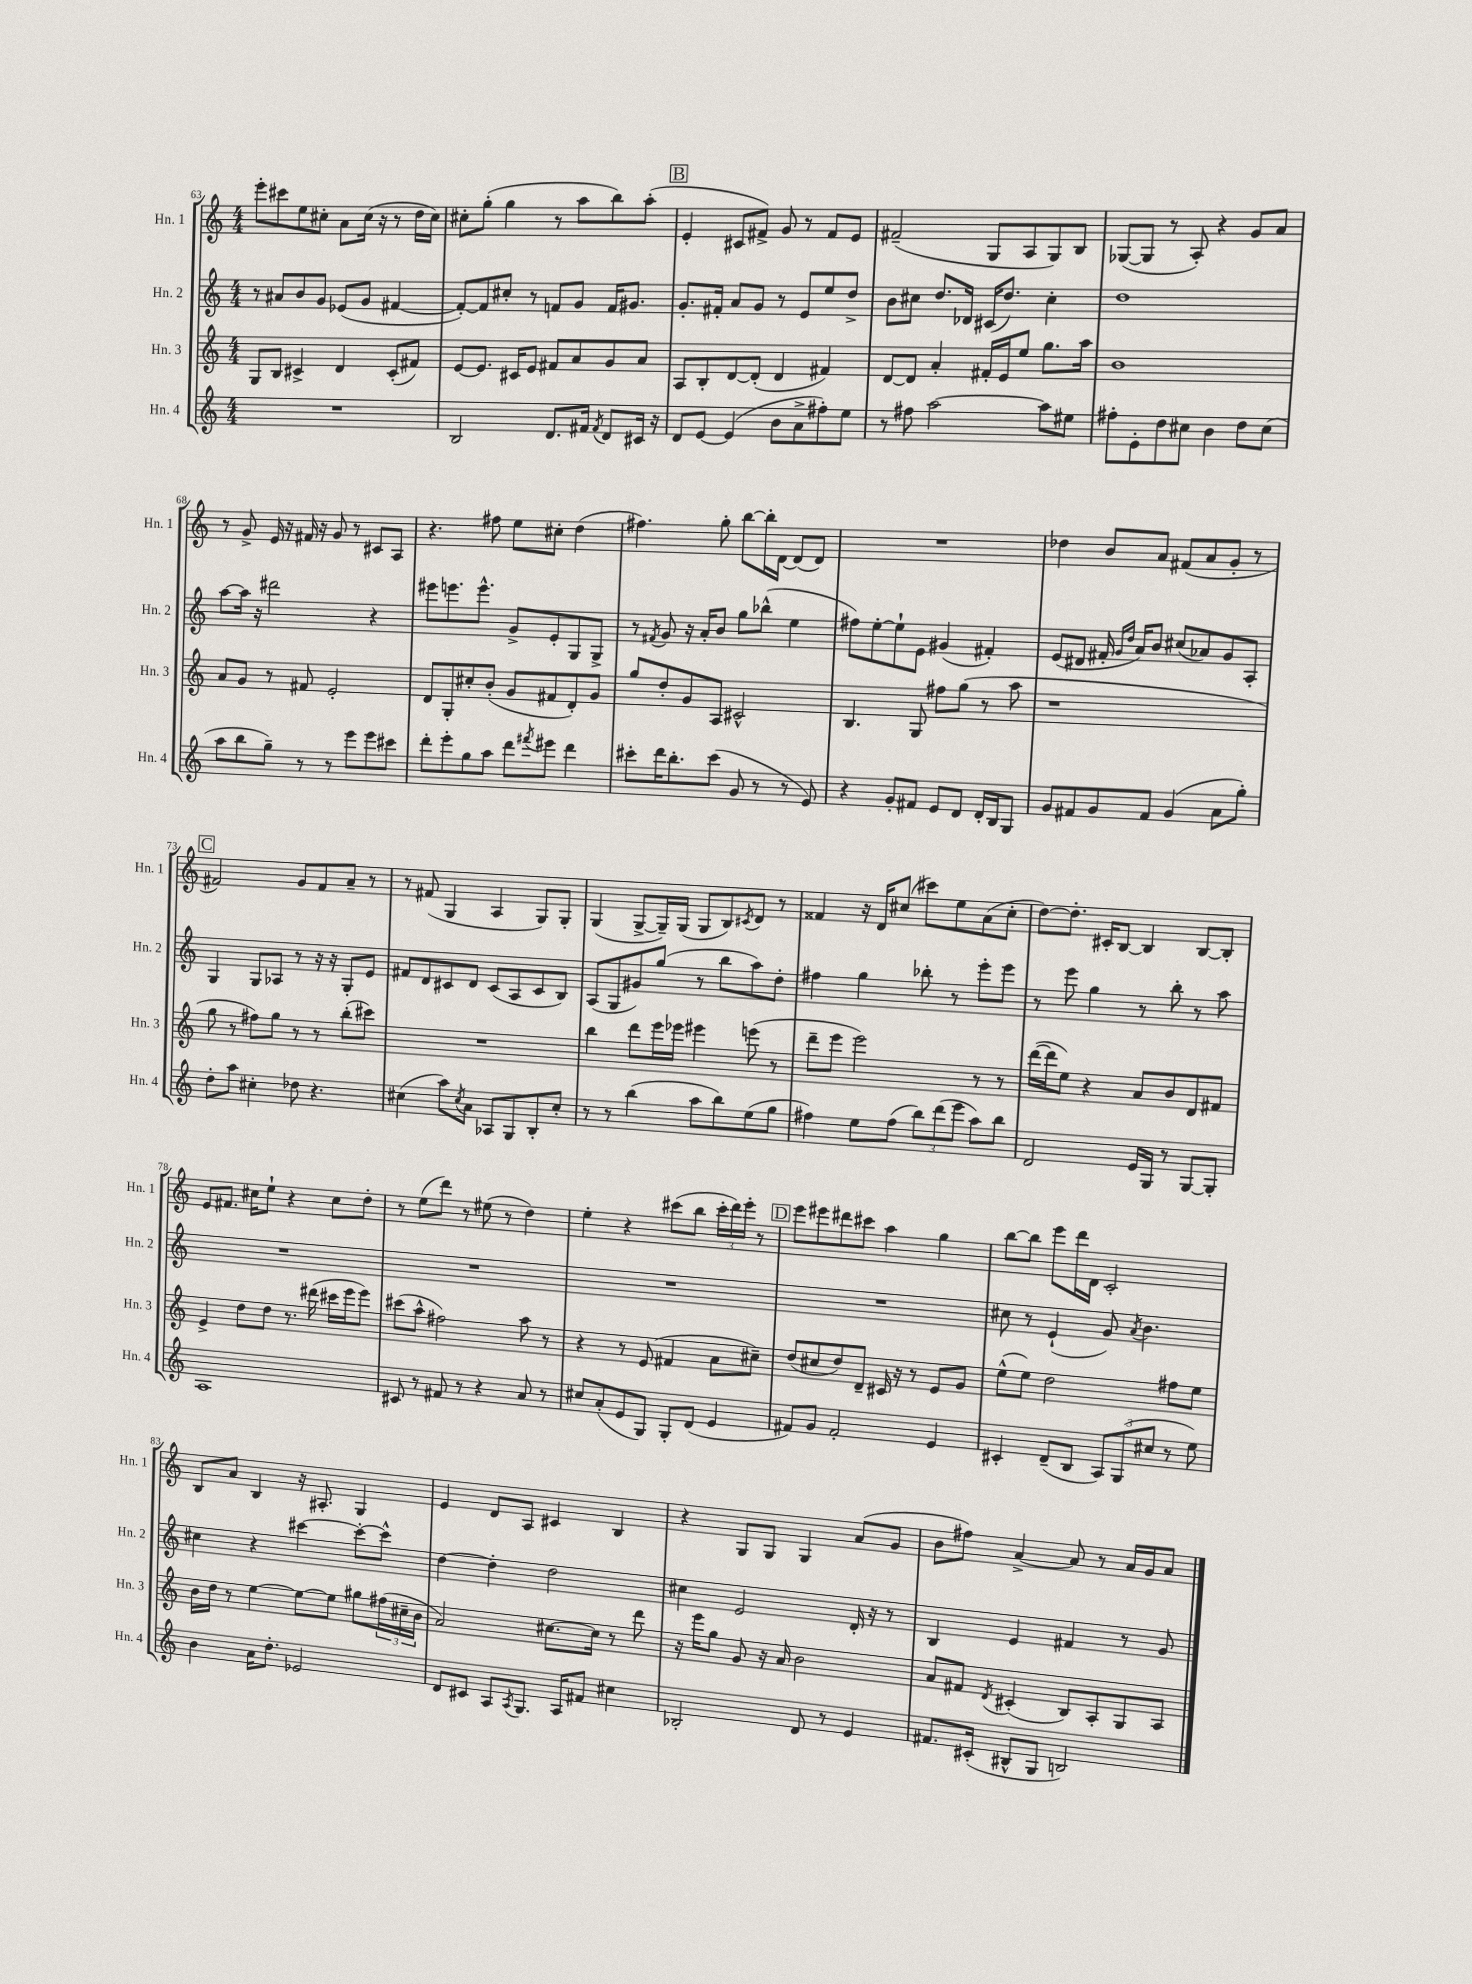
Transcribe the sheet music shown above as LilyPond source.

<<
\new StaffGroup <<
\new Staff = "s0" \with { instrumentName = "Hn. 1" shortInstrumentName = "Hn. 1" } {
    \clef treble \key c \major \numericTimeSignature \time 4/4
    e'''8-. cis'''8 e''8 cis''8-. a'8 cis''16( r16 r8 d''16 cis''16) |
    cis''8-. g''8-.( g''4 r8 a''8 b''8) a''8-.( |
    \mark \markup { \box "B" } e'4-. cis'8 fis'8->) g'8 r8 fis'8 e'8 |
    fis'2--( g8 a8 g8) b8 |
    ges8~( ges8 r8 a8-.) r4 g'8 a'8 |
    r8 g'8-> e'16 r16 fis'16 r16 g'8 r8 cis'8 a8 |
    r4. fis''8 e''8 cis''8-. d''4( |
    fis''4.) g''8-. b''8~ b''16-. d'16~ d'8( d'8) |
    R1 |
    des''4 b'8 a'8 fis'8( a'8 g'8-. r8 |
    \mark \markup { \box "C" } fis'2) g'8 fis'8 a'8-- r8 |
    r8 fis'8( g4 a4 g8) g8-. |
    g4( g8~-> g16--) g16( g8 b8) \acciaccatura { cis'8 } d'8 r8 |
    fisis'4 r16 d'16 cis''8( cis'''8) e''8 a'8( cis''8-. |
    d''8~) d''8.-. cis'16-. b8~ b4 b8~ b8-. |
    e'8 fis'8. cis''16 e''8-! r4 cis''8 d''8-. |
    r8 e''8( d'''8) r8 eis''8( r8 d''4) |
    e''4-. r4 cis'''8( b''8 \tuplet 3/2 { cis'''16-. d'''16) e'''16-. } r8 |
    \mark \markup { \box "D" } e'''8 eis'''8 dis'''8 cis'''8 a''4 g''4 |
    b''8~ b''8 e'''8 d'''16 d'16 c'2-. |
    b8 a'8 b4 r16 ais8.-. g4 |
    e'4 d'8 a8 cis'4 b4 |
    r4 g8 g8 g4 a'8( g'8 |
    b'8 fis''8) a'4~-> a'8 r8 a'16 g'16 a'8 \bar "|." |
}
\new Staff = "s1" \with { instrumentName = "Hn. 2" shortInstrumentName = "Hn. 2" } {
    \clef treble \key c \major \numericTimeSignature \time 4/4
    r8 ais'8 b'8 g'8 ees'8( g'8 fis'4~ |
    fis'8~-.) fis'8 cis''8-. r8 f'8 g'8 f'16 gis'8. |
    \mark \markup { \box "B" } g'8.-. fis'16-. a'8 g'8 r8 e'8 e''8 d''8-> |
    b'8 cis''8 d''8. des'16 cis'16( d''8.) cis''4-. |
    d''1 |
    a''8~ a''16 r16 dis'''2 r4 |
    eis'''8 e'''8. e'''8.-^ g'8-> e'8-. g8 g8-> |
    r8 \acciaccatura { fis'8 } g'8 r16 a'16-. b'8 g''8 bes''8-^( e''4 |
    fis''8) e''8~-. e''8-! e'8 gis'4( fis'4-.) |
    e'8( dis'8 fis'16-. \grace { g'16 d''16 } a'16) b'8 cis''8( aes'8) g'8 a8-. |
    \mark \markup { \box "C" } g4 g8 aes8 r8 r16 r16 g8-. e'8 |
    fis'8 d'8 cis'8 d'8 cis'8( a8 cis'8 b8) |
    a8( g8 gis'8) g''8( r8 b''8 a''8) d''8-. |
    fis''4 g''4 bes''8-. r8 e'''8-. e'''8 |
    r8 e'''8 g''4 r8 b''8-. r8 a''8 |
    R1 |
    R1 |
    R1 |
    \mark \markup { \box "D" } R1 |
    cis''8 r8 e'4-!( g'8) \acciaccatura { a'8 } b'4. |
    cis''4 r4 cis'''4~ cis'''8~-. cis'''8-^ |
    d''4~ d''4-. d''2 |
    cis''4 e'2 d'16-. r16 r8 |
    b4 e'4 fis'4 r8 g'8 \bar "|." |
}
\new Staff = "s2" \with { instrumentName = "Hn. 3" shortInstrumentName = "Hn. 3" } {
    \clef treble \key c \major \numericTimeSignature \time 4/4
    g8 b8 cis'4-> d'4 cis'8-.( fis'8) |
    e'8~ e'8. cis'16 e'8 fis'8 a'8 g'8 a'8 |
    \mark \markup { \box "B" } a8 b8-. d'8~ d'8-.( d'4 fis'4) |
    d'8~ d'8 a'4-. fis'16-. e'16 e''8 g''8. a''16 |
    b'1 |
    a'8 g'8 r8 fis'8 e'2-. |
    d'8 g8-. cis''8-. b'8-.( g'8 fis'8 d'8-.) g'8 |
    g''8 d''8-. g'8 a8 cis'2-^ |
    b4. g8 fis''8 g''8( r8 a''8 |
    r1 |
    \mark \markup { \box "C" } g''8 r8 fis''8) g''8 r8 r8 b''8-.( cis'''8) |
    R1 |
    b''4 d'''8 e'''16 ees'''16 eis'''4 e'''8( r8 |
    d'''8-- e'''8 e'''2) r8 r8 |
    d'''16~( d'''16 e''8) r4 a'8 b'8 d'8 fis'8 |
    e'4-> d''8 d''8 r8. dis'''16( cis'''16 e'''16 e'''8) |
    cis'''8( a''8-^ fis''2) a''8 r8 |
    r4 r8 e'8( fis'4 a'8 cis''8--) |
    \mark \markup { \box "D" } d''8( cis''8 d''8) d'8-- cis'16 r16 r8 e'8 g'8 |
    e''8-^( e''8) d''2 fis''8 e''8 |
    b'16 d''16 r8 e''4~ e''8~ e''8 gis''8 \tuplet 3/2 { fis''16( cis''16-- b'16 } |
    a'2) cis''8.~ cis''16 r8 d'''8 |
    r16 e'''16 g''8 g'8 r16 a'16 b'2 |
    a'8 fis'8 \acciaccatura { d'8 } cis'4-.( b8) a8-. g8 a8 \bar "|." |
}
\new Staff = "s3" \with { instrumentName = "Hn. 4" shortInstrumentName = "Hn. 4" } {
    \clef treble \key c \major \numericTimeSignature \time 4/4
    R1 |
    b2 d'8. fis'16 \acciaccatura { fis'8 } d'8 cis'16 r16 |
    \mark \markup { \box "B" } d'8 e'8~ e'4( b'8 a'8-> fis''8-.) e''8 |
    r8 fis''8 a''2~ a''8 eis''8 |
    fis''8-. e'8-. d''8 cis''8 b'4 d''8 cis''8( |
    a''8 b''8 g''8--) r8 r8 e'''8 e'''8 cis'''8 |
    d'''8-. e'''8-. g''8 a''8 d'''8 \acciaccatura { fis'''8 } eis'''8 d'''4 |
    cis'''8-. d'''16 b''8.-. cis'''8( g'8 r8 r8 e'8) |
    r4 g'8-. fis'8 e'8 d'8 d'16-. b16 g8 |
    g'8 fis'8 g'8 fis'8 g'4( a'8 g''8-.) |
    \mark \markup { \box "C" } d''8-. a''8 cis''4-. des''8 r4. |
    cis''4( a''8) \acciaccatura { cis''8 } a'8 aes8 g8 b8-. cis''8-. |
    r8 r8 b''4( a''8 b''8) e''8( g''8 |
    fis''4) e''8 fis''8( \tuplet 3/2 { b''8) d'''8( e'''8 } a''8) b''8 |
    d'2 e'16 g16 r8 g8~ g8-. |
    a1 |
    cis'8 r8 fis'8 r8 r4 a'8 r8 |
    cis''8 a'8-.( e'8 g8) g8-. d'8( e'4 |
    \mark \markup { \box "D" } fis'8) g'8 fis'2-. e'4 |
    cis'4-. d'8--( b8 \tuplet 3/2 { a8) g8( cis''8 } r8 e''8) |
    b'4 a'16 d''8.-. ees'2 |
    d'8 cis'8 a8 \acciaccatura { a8 } g8. a16 fis'8 cis''4 |
    bes2-. d'8 r8 e'4 |
    fis'8. cis'16-.( bis8-^ g8 b2) \bar "|." |
}
>>
>>
\layout { \context { \Score currentBarNumber = #63 } }
